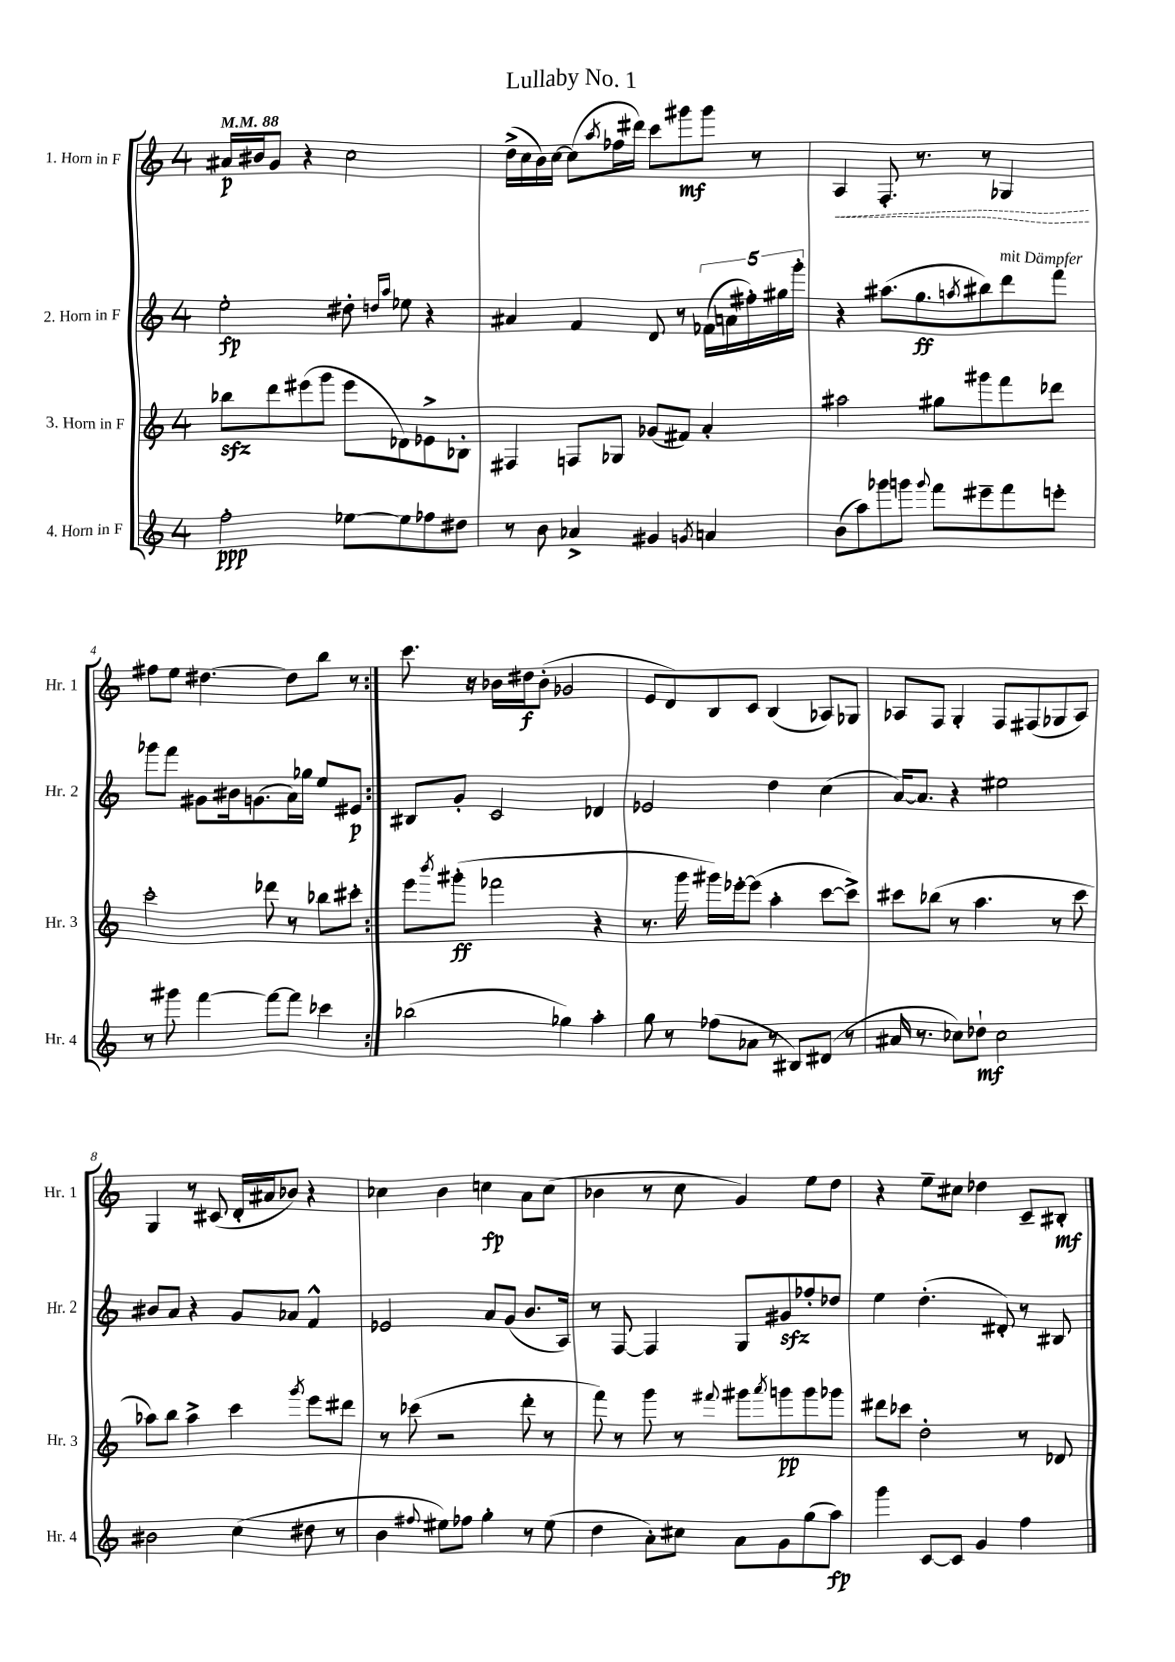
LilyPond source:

\header { title = "Lullaby No. 1" }
<<
\new StaffGroup <<
\new Staff = "s0" \with { instrumentName = "1. Horn in F" shortInstrumentName = "Hr. 1" } {
    \clef treble \key c \major \once \override Staff.TimeSignature.style = #'single-digit \time 4/4 \tempo 4 = 88
    \repeat volta 2 { ais'16\p bis'16 g'8 r4 c''2 |
    d''16->( c''16 b'16) c''16~ c''8( \acciaccatura { a''8 } fes''16 dis'''16) c'''8 gis'''8\mf gis'''8 r8 |
    \once \override Hairpin.style = #'dashed-line a4\< f8.-. r8. r8 ges4\! |
    fis''8 e''8 dis''4.~ dis''8 b''8 r8 | }
    c'''8. r16 bes'16 dis''16\f bes'8-.( ges'2 |
    e'8 d'8) b8 c'8 b4( aes8) ges8 |
    aes8 f8 g4-. f8 fis8( ges8 aes8) |
    g4 r8 cis'8( d'16-. ais'16 bes'8) r4 |
    ces''4 b'4 c''4\fp a'8 c''8( |
    bes'4 r8 c''8 g'4) e''8 d''8 |
    r4 e''8-- cis''8 des''4 c'8-- bis8-.\mf \bar "|." |
}
\new Staff = "s1" \with { instrumentName = "2. Horn in F" shortInstrumentName = "Hr. 2" } {
    \clef treble \key c \major \once \override Staff.TimeSignature.style = #'single-digit \time 4/4
    \repeat volta 2 { e''2-.\fp dis''8-. \grace { d''16 a''16 } ees''8 r4 |
    ais'4 f'4 d'8 r8 \tuplet 5/4 { fes'16( a'16 fis''16-.) gis''16 g'''16-. } |
    r4 ais''8.( g''8.\ff \acciaccatura { a''8 } bis''8) d'''8^\markup { \italic "mit Dämpfer" } f'''8 |
    ges'''8 f'''8 gis'8 bis'16 g'8.( a'16) ges''16 e''8 eis'8\p | }
    bis8 g'8-. c'2 des'4 |
    ees'2 d''4 c''4( |
    a'16~) a'8. r4 eis''2 |
    bis'8 a'8 r4 g'8 aes'8 f'4-^ |
    ees'2 a'8 g'8( b'8. a16) |
    r8 f8~ f4 g8 gis'8\sfz fes''8-. des''8 |
    e''4 d''4.-.( dis'8-.) r8 bis8 \bar "|." |
}
\new Staff = "s2" \with { instrumentName = "3. Horn in F" shortInstrumentName = "Hr. 3" } {
    \clef treble \key c \major \once \override Staff.TimeSignature.style = #'single-digit \time 4/4
    \repeat volta 2 { bes''8\sfz d'''8 eis'''8( g'''8 eis'''8 des'8) ees'8-> bes8-. |
    fis4 f8 ges8 ges'8( fis'8) a'4-. |
    ais''2 gis''8 gis'''8 f'''8 des'''8 |
    c'''2-. des'''8 r8 bes''8 cis'''8-. | }
    e'''8 \acciaccatura { b'''8 } gis'''8-.\ff( fes'''2 r4 |
    r8. g'''16 gis'''16) ees'''16~-. ees'''8( a''4-. c'''8~ c'''8->) |
    cis'''8 bes''8( r8 a''4. r8 cis'''8 |
    aes''8) b''8 aes''4-> c'''4 \acciaccatura { g'''8 } e'''8 dis'''8 |
    r8 ces'''8( r2 d'''8-. r8 |
    f'''8) r8 g'''8 r8 \appoggiatura { fis'''8 } gis'''8 \acciaccatura { a'''8 } g'''8\pp g'''8 ges'''8 |
    dis'''8 ces'''8 d''2-. r8 des'8 \bar "|." |
}
\new Staff = "s3" \with { instrumentName = "4. Horn in F" shortInstrumentName = "Hr. 4" } {
    \clef treble \key c \major \once \override Staff.TimeSignature.style = #'single-digit \time 4/4
    \repeat volta 2 { f''2-.\ppp ees''8~ ees''8 fes''8 dis''8 |
    r8 b'8 aes'4-> gis'4 \acciaccatura { g'8 } a'4 |
    b'8( a''8) ges'''8 g'''8 \appoggiatura { g'''8 } f'''8 eis'''8-- f'''8 e'''8-. |
    r8 gis'''8 f'''4~ f'''8~ f'''8 ces'''4 | }
    bes''2( ges''4) a''4-. |
    g''8 r8 fes''8( aes'8 r8 bis8) dis'8( r8 |
    ais'16 r8. ces''8) des''8-!\mf ces''2 |
    bis'2 c''4( dis''8 r8 |
    b'4 \appoggiatura { fis''8 } eis''8) fes''8 g''4-. r8 eis''8( |
    d''4 a'8-.) cis''8 a'8 g'8 g''8( a''8\fp) |
    g'''4 c'8~ c'8 g'4 f''4 \bar "|." |
}
>>
>>
